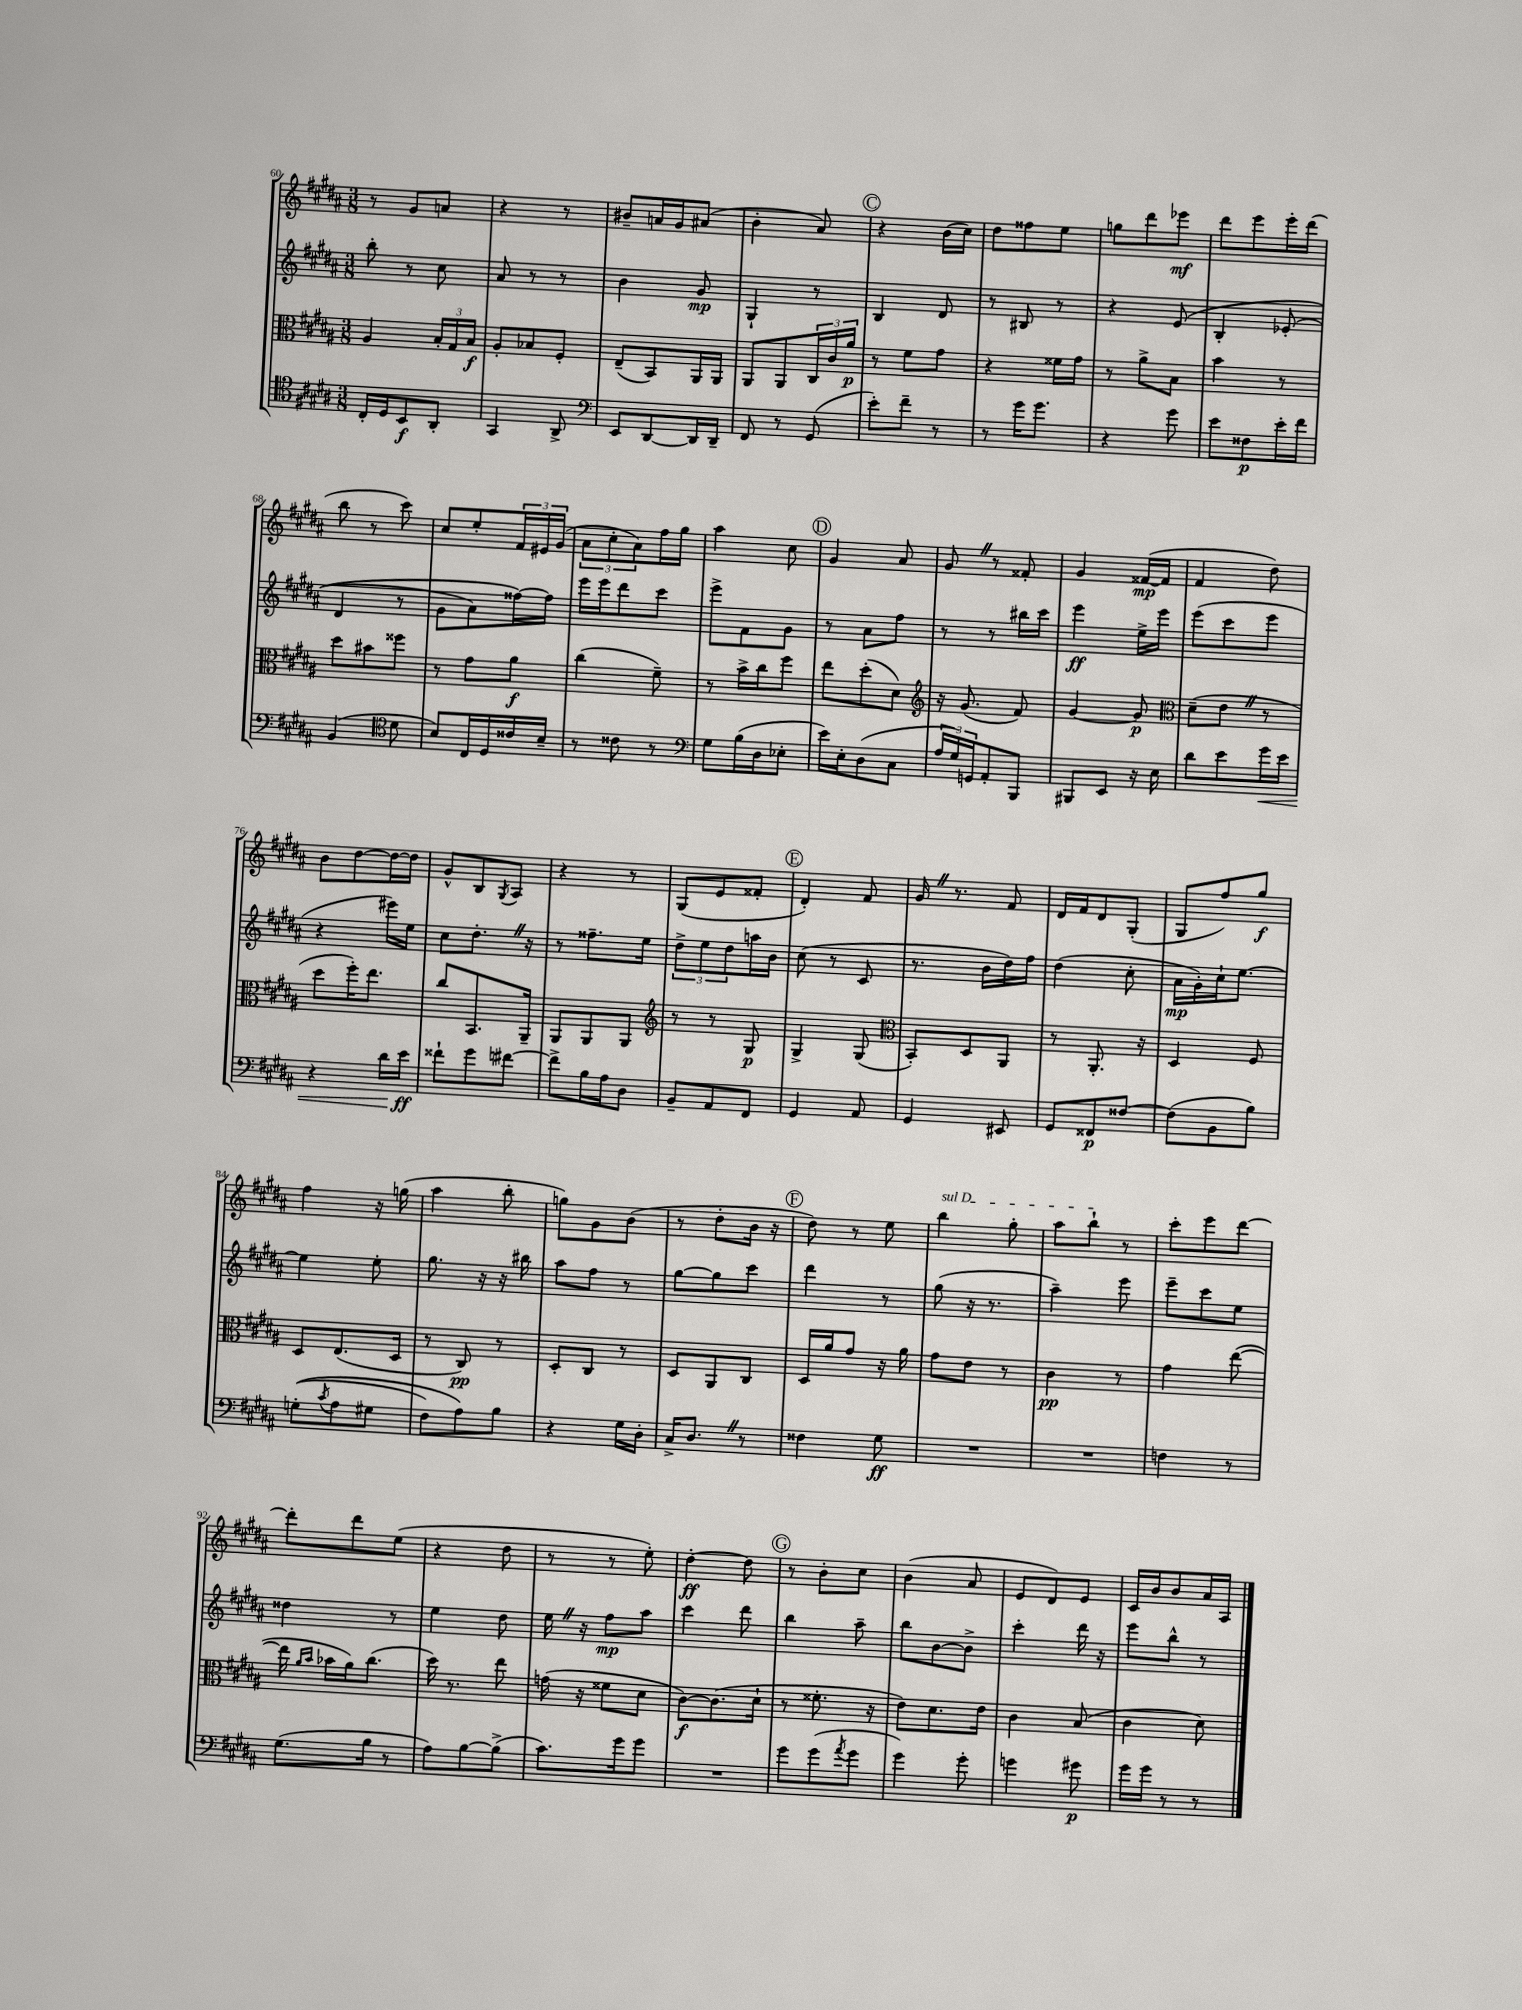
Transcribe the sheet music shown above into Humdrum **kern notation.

**kern	**kern	**kern	**kern
*staff4	*staff3	*staff2	*staff1
*clefC4	*clefC3	*clefG2	*clefG2
*k[f#c#g#d#a#]	*k[f#c#g#d#a#]	*k[f#c#g#d#a#]	*k[f#c#g#d#a#]
*M3/8	*M3/8	*M3/8	*M3/8
16C#'	4A#	8bb'	8r
16D#	.	.	.
8BB	.	8r	8g#
8AA#'	24B'	8cc#	8a
.	24G#	.	.
.	24B	.	.
=	=	=	=
4GG#	8A#'	8a#	4r
.	8B-	8r	.
8AA#^	8F#'	8r	8r
=	=	=	=
*clefF4	*	*	*
8EE	(8E~	4b	8b#~
[8DD#	8BB)	.	16a
.	.	.	16g#
16DD#]	16AA#	8g#	(8a#
16DD#~	16AA#	.	.
=	=	=	=
8FF#	8AA#	4G#`	4b'
8r	8AA#	.	.
(8GG#	24C#	8r	8a#)
.	24c#	.	.
.	24a#	.	.
=	=	=	=
8e')	8r	4B	4r
8f#~	8f#	.	.
8r	8g#	8d#	(16b
.	.	.	16cc#)
=	=	=	=
8r	4r	8r	8dd#
16g#	.	8B#	8ff##
8.g#	.	.	.
.	16f##	8r	8ee
.	16g#	.	.
=	=	=	=
4r	8r	4r	8gg
.	8a#^	.	8ddd#
8g#	8B	&(8e	8eee-
=	=	=	=
8e	4b	4B'	8ddd#
8F##	.	.	8eee
16e'	8r	(8e-'	16eee'
16f#	.	.	(16ddd#
=	=	=	=
(4BB	8dd#	4d#	8bb
.	8b#	.	8r
*clefC4	*	*	*
8d#	8ff##	8r	8ccc#)
=	=	=	=
8B)	8r	8g#	8cc#
16C#	8g#	8a#)	8ee'
16D#	.	.	.
16c##	8a#	[16ff##&)	24f#
.	.	.	24e#
16B~	.	16ff##]	.
.	.	.	(24g#
=	=	=	=
8r	(4cc#	16eee	12a#
.	.	16eee	.
.	.	.	12cc#'
8c##	.	8ddd#	.
.	.	.	12a#)
8r	8f#~)	8ccc#	16ff#
.	.	.	16gg#
=	=	=	=
*clefF4	*	*	*
8G#	8r	8eee^	4aa#
(16B	16b^	8f#	.
16D#	16cc#	.	.
8E-'	8ff#	8g#	8cc#
=	=	=	=
16e)	8ee	8r	4g#
16E'	.	.	.
(8D#	(8dd#'	8a#	.
8C#	8d#)	8ff#	8a#
=	=	=	=
*	*clefG2	*	*
24A#	16r	8r	8g#
24G#)	.	.	.
.	(8.g#	.	.
24GG	.	.	.
8AA#'	.	8r	8r
8BBB	8f#)	16bb#	8f##'
.	.	16ccc#	.
=	=	=	=
8BBB#	[4g#	4eee	4g#
8EE	.	.	.
16r	8g#]	16ee^	([16f##
16E	.	16eee	16f##]
=	=	=	=
*	*clefC3	*	*
8d#	(8d#~	(8eee	4f#
8e	8e	8ccc#	.
16g#	8r	8eee	8dd#)
16e	.	.	.
=	=	=	=
4r	8dd#	4r	8b
.	16ff#')	.	[8dd#
.	8.ee	.	.
16d#	.	16eee#)	16dd#_
16e	.	16ee	16dd#]
=	=	=	=
8f##`	8cc#	8cc#	8g#^^
8g#	8.BB	8.dd#'	8B
.	.	.	8qG#
[8f#	.	.	8A#
.	16AA#~	16r	.
=	=	=	=
8f#^]	8AA#	8r	4r
16B	8AA#	8.ff##~	.
16A#	.	.	.
8D#	8AA#	.	8r
.	.	16ee	.
=	=	=	=
*	*clefG2	*	*
8BB~	8r	12dd#^	(8G#
.	.	12ee	.
8AA#	8r	.	8e
.	.	12dd#	.
8FF#	8G#	16aa	8f##'
.	.	16b	.
=	=	=	=
4GG#	4G#^	(8cc#	4d#')
.	.	8r	.
8AA#	(8G#	8c#	8f#
=	=	=	=
*	*clefC3	*	*
4GG#	8BB')	8.r	16g#
.	.	.	8.r
.	8D#	.	.
.	.	16b	.
8EE#	8AA#	16dd#)	8f#
.	.	16ff#	.
=	=	=	=
8GG#	8r	(4dd#	16d#
.	.	.	16f#
8FF##	8.AA#'	.	8d#
[8F##	.	8cc#'	(8G#'
.	16r	.	.
=	=	=	=
(8F##]	4D#	16a#	8G#
.	.	16g#')	.
8BB	.	16cc#`	8ff#)
.	.	[8.ee	.
8B)	8F#	.	8gg#
=	=	=	=
&((8G'	8D#	4ee]	4ff#
8qc#	.	.	.
8A#	(8.E	.	.
8G#	.	8ee'	16r
.	16D#	.	(16gg
=	=	=	=
8F#)	8r	8.gg#	4aa#
8A#&)	8C#)	.	.
.	.	16r	.
8B	8r	16r	8bb'
.	.	16bb#	.
=	=	=	=
4r	8D#'	8aa#	8gg)
.	8C#	8ff#	8g#
16G#	8r	8r	(8b
16D#'	.	.	.
=	=	=	=
16C#^	8D#	[8gg#	8r
8.D#	.	.	.
.	8AA#	8gg#]	8dd#'
8r	8C#	8ccc#	16b
.	.	.	16r
=	=	=	=
4F##	16D#	4ddd#	8dd#)
.	16a#	.	.
.	8g#	.	8r
8G#	16r	8r	8ee
.	16a#	.	.
=	=	=	=
4.r	8g#	(8gg#	4bb
.	8e	16r	.
.	.	8.r	.
.	8r	.	8gg#'
=	=	=	=
4.r	4c#	4aa#~)	8aa#
.	.	.	8bb`
.	8r	8eee	8r
=	=	=	=
4F	4g#	8eee~	8ccc#'
.	.	8ccc#	8eee
8r	([8ee	8ee	[8ddd#
=	=	=	=
(8.G#	16ee]	4dd##	8ddd#']
.	16qqa#	.	.
.	16qqb	.	.
.	16b-	.	.
.	16a#)	.	8ddd#
16B	(8.cc#	.	.
8r	.	8r	(8ee
=	=	=	=
8A#)	16dd#)	4ee	4r
.	8.r	.	.
[8B	.	.	.
(8B^]	8ee	8dd#	8dd#
=	=	=	=
8.c#)	(16g	16ee	8r
.	16r	16r	.
.	8f##	8ff#	8r
16g#	.	.	.
8g#	8d#	8aa#	8ee')
=	=	=	=
4.r	[8c#)	4ccc#	[4dd#'
.	(8.c#]	.	.
.	.	8ddd#	8dd#]
.	16d#`	.	.
=	=	=	=
8g#	8r	4bb	8r
(8g#	8.f##'	.	8b'
8qa#	.	.	.
8g#	.	8aa#~	8cc#
.	16r	.	.
=	=	=	=
4g#)	8e)	8bb	(4b
.	8.d#	[8b	.
8g#'	.	8b^]	8a#
.	16e	.	.
=	=	=	=
4g	4c#	4ccc#'	8e
.	.	.	8d#)
8g#	(8B	16ddd#	8e
.	.	16r	.
=	=	=	=
16g#	4c#	8eee	16c#
16g#	.	.	16b
8r	.	8bb^^	8b
8r	8d#)	8r	16a#
.	.	.	16A#
==	==	==	==
*-	*-	*-	*-
